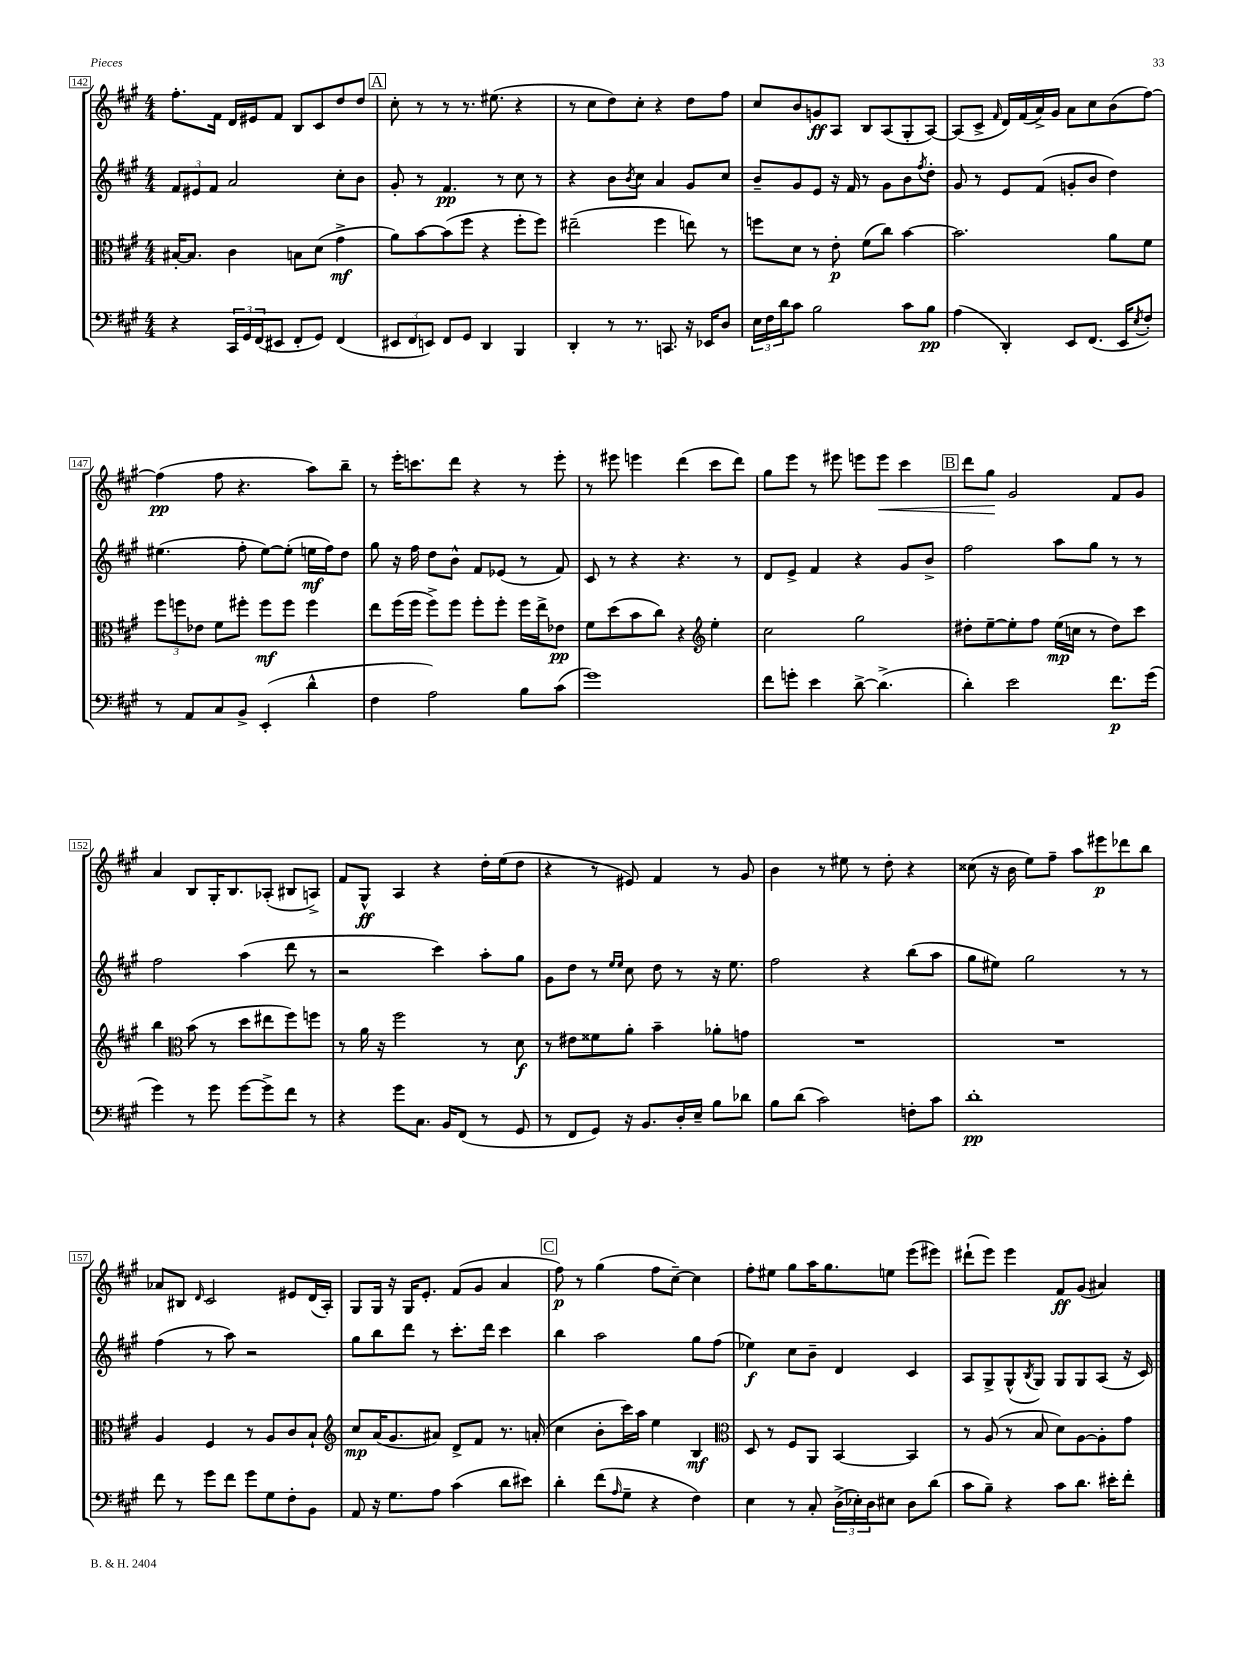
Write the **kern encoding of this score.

**kern	**kern	**kern	**kern
*staff4	*staff3	*staff2	*staff1
*clefF4	*clefC3	*clefG2	*clefG2
*k[f#c#g#]	*k[f#c#g#]	*k[f#c#g#]	*k[f#c#g#]
*M4/4	*M4/4	*M4/4	*M4/4
4r	[16B#'	12f#	8.ff#'
.	8.B#]	.	.
.	.	12e#	.
.	.	12f#	.
.	.	.	16f#
24CC#	4c#	2a	16d
24GG#	.	.	.
.	.	.	16e#
(24FF#	.	.	.
8EE#	.	.	8f#
8FF#'	8B	.	8B
8GG#)	(8d	.	8c#
(4FF#	4g#^	8cc#'	8dd
.	.	8b	8dd
=	=	=	=
12EE#	8a)	8g#'	8cc#'
12FF#	.	.	.
.	[8b	8r	8r
12EE)	.	.	.
8FF#	(8b]	4.f#	8r
8GG#	8ff#	.	8.r
4DD	4r	.	.
.	.	.	(8.ee#
.	.	8r	.
4BBB	8ff#'	8cc#	4r
.	8ff#)	8r	.
=	=	=	=
4DD'	(2ee#~	4r	8r
.	.	.	8cc#
8r	.	8b	8dd)
.	.	8qb	.
8.r	.	8cc#	8cc#'
.	4ff#	4a	4r
8.CC	.	.	.
16r	8ee)	8g#	8dd
16EE-	.	.	.
8D	8r	8cc#	8ff#
=	=	=	=
24E	8ff	8b~	8cc#
24F#	.	.	.
24d	.	.	.
8c#	8d	8g#	8b
2B	8r	8e	8g
.	8e'	16r	8A
.	.	16f#	.
.	(8f#	8r	8B
.	8cc#)	8g#	(8A
8c#	[4b	8b	8G#'
.	.	8qff#	.
8B	.	8dd'	[8A)
=	=	=	=
(4A	2.b]	8g#	(8A]
.	.	8r	8c#^
.	.	.	16qqf#
4DD')	.	8e	16d)
.	.	.	(16f#
.	.	(8f#	16a^)
.	.	.	16g#
8EE	.	8g'	8a
(8.FF#	.	8b	8cc#
.	8a	4dd)	(8b
16EE	.	.	.
8qE	.	.	.
8F#')	8f#	.	[8ff#)
=	=	=	=
8r	12ff#	(4.ee#	(4ff#]
.	12ff	.	.
8AA	.	.	.
.	12e-	.	.
8C#	8f#	.	8ff#
8BB^	8ff#'	8ff#'	4.r
(4EE'	8ff#	[8ee#)	.
.	8ff#	(8ee#']	.
4d^^	4ff#	16ee	8aa)
.	.	16ff#)	.
.	.	8dd	8bb~
=	=	=	=
4F#	8ee	8gg#	8r
.	(16ff#	16r	16eee'
.	16ff#	16ff#	8.ccc
2A)	8ff#^)	8dd	.
.	8ff#	8b^^	8ddd
.	8ff#'	8f#	4r
.	8ff#'	(8e-	.
8B	16ff#	8r	8r
.	16ee^	.	.
(8c#	8e-	8f#)	8eee'
=	=	=	=
1g#)	8f#	8c#	8r
.	(8dd	8r	8eee#
.	8b	4r	4eee
.	8cc#)	.	.
.	4r	4.r	(4ddd
*	*clefG2	*	*
.	4ee'	.	8ccc#
.	.	8r	8ddd)
=	=	=	=
8f#	2cc#	8d	8gg#
8g'	.	8e^	8eee
4e	.	4f#	8r
.	.	.	8eee#
[8d^	2gg#	4r	8eee
(4.d^]	.	.	8eee
.	.	8g#	4ccc#
.	.	8b^	.
=	=	=	=
4d')	8dd#'	2ff#	8ddd
.	[8ee~	.	8gg#
2e	8ee']	.	2g#
.	8ff#	.	.
.	(16ee	8aa	.
.	16cc	.	.
.	8r	8gg#	.
8.f#	8dd#)	8r	8f#
.	8ccc#	8r	8g#
(16g#	.	.	.
=	=	=	=
4g#)	4bb	2ff#	4a
*	*clefC3	*	*
8r	(8b	.	8B
8g#	8r	.	16G#'
.	.	.	8.B
[8g#	8dd	(4aa	.
8g#^]	8ee#	.	(8A-'
8f#	8ff#)	8ddd	8B#
8r	8ff	8r	8A^)
=	=	=	=
4r	8r	2r	8f#
.	16a	.	8G#^^
.	16r	.	.
8g#	2ff#	.	4A
8.C#	.	.	.
.	.	4ccc#)	4r
16BB	.	.	.
(8FF#	.	.	.
8r	8r	8aa'	16dd'
.	.	.	(16ee
8GG#	8d	8gg#	8dd
=	=	=	=
8r	8r	8g#	4r
8FF#	8e#	8dd	.
8GG#)	8f##	8r	8r
.	.	16qqee	.
.	.	16qqee	.
16r	8a'	8cc#	8e#)
8.BB	.	.	.
.	4b~	8dd	4f#
16D'	.	8r	.
16E~	.	.	.
8B	8a-'	16r	8r
.	.	8.ee	.
8d-	8g	.	8g#
=	=	=	=
8B	1r	2ff#	4b
(8d	.	.	.
2c#)	.	.	8r
.	.	.	8ee#
.	.	4r	8r
.	.	.	8dd'
8F'	.	(8bb	4r
8c#	.	8aa	.
=	=	=	=
1d'	1r	8gg#	(8cc##
.	.	8ee#)	16r
.	.	.	16b
.	.	2gg#	8ee)
.	.	.	8ff#~
.	.	.	8aa
.	.	.	8eee#
.	.	8r	8ddd-
.	.	8r	8bb
=	=	=	=
8f#	4A	(4ff#	8a-
8r	.	.	8B#
.	.	.	16qqd
8g#	4F#	8r	2c#
8f#	.	8aa)	.
8g#	8r	2r	.
8G#	8A	.	.
8F#'	8c#	.	8e#
8BB	8B`	.	(16d
.	.	.	16A')
=	=	=	=
*	*clefG2	*	*
8AA	8cc#	8gg#	8G#
16r	(16a	8bb	16G#
8.G#	8.g#	.	16r
.	.	8ddd	16G#
.	.	.	8.e'
8A	8a#)	8r	.
(4c#	8d^	8.ccc#'	(8f#
.	8f#	.	8g#
.	.	16ddd	.
8d	8.r	4ccc#	4a
8e#)	.	.	.
.	(16a'	.	.
=	=	=	=
4d'	4cc#	4bb	8ff#)
.	.	.	8r
(8f#	8b'	2aa	(4gg#
16qqA	.	.	.
8G#~	16ccc#)	.	.
.	16aa	.	.
4r	4ee	.	8ff#
.	.	.	[8cc#~)
4F#)	4B	8gg#	4cc#]
.	.	(8ff#	.
=	=	=	=
*	*clefC3	*	*
4E	8D	4ee-)	8ff#'
.	8r	.	8ee#
8r	8F#	8cc#	8gg#
8C#'	8AA	8b~	16aa
.	.	.	8.gg#
(24D^	[4BB	4d	.
24E-')	.	.	.
24D	.	.	.
8E#	.	.	8ee
8D	4BB]	4c#	(8eee
(8d	.	.	8eee#)
=	=	=	=
8c#	8r	8A	(8ddd#`
8B~)	(8A	8G#^	8eee)
4r	8r	(8G#^^	4eee
.	.	8qB	.
.	8B	8G#)	.
8c#	8d)	8G#	8f#
8.d	[8A	8G#	(8g#
.	8A']	(8A	4a#)
16e#'	.	.	.
8f#'	8g#	16r	.
.	.	16c#)	.
==	==	==	==
*-	*-	*-	*-
